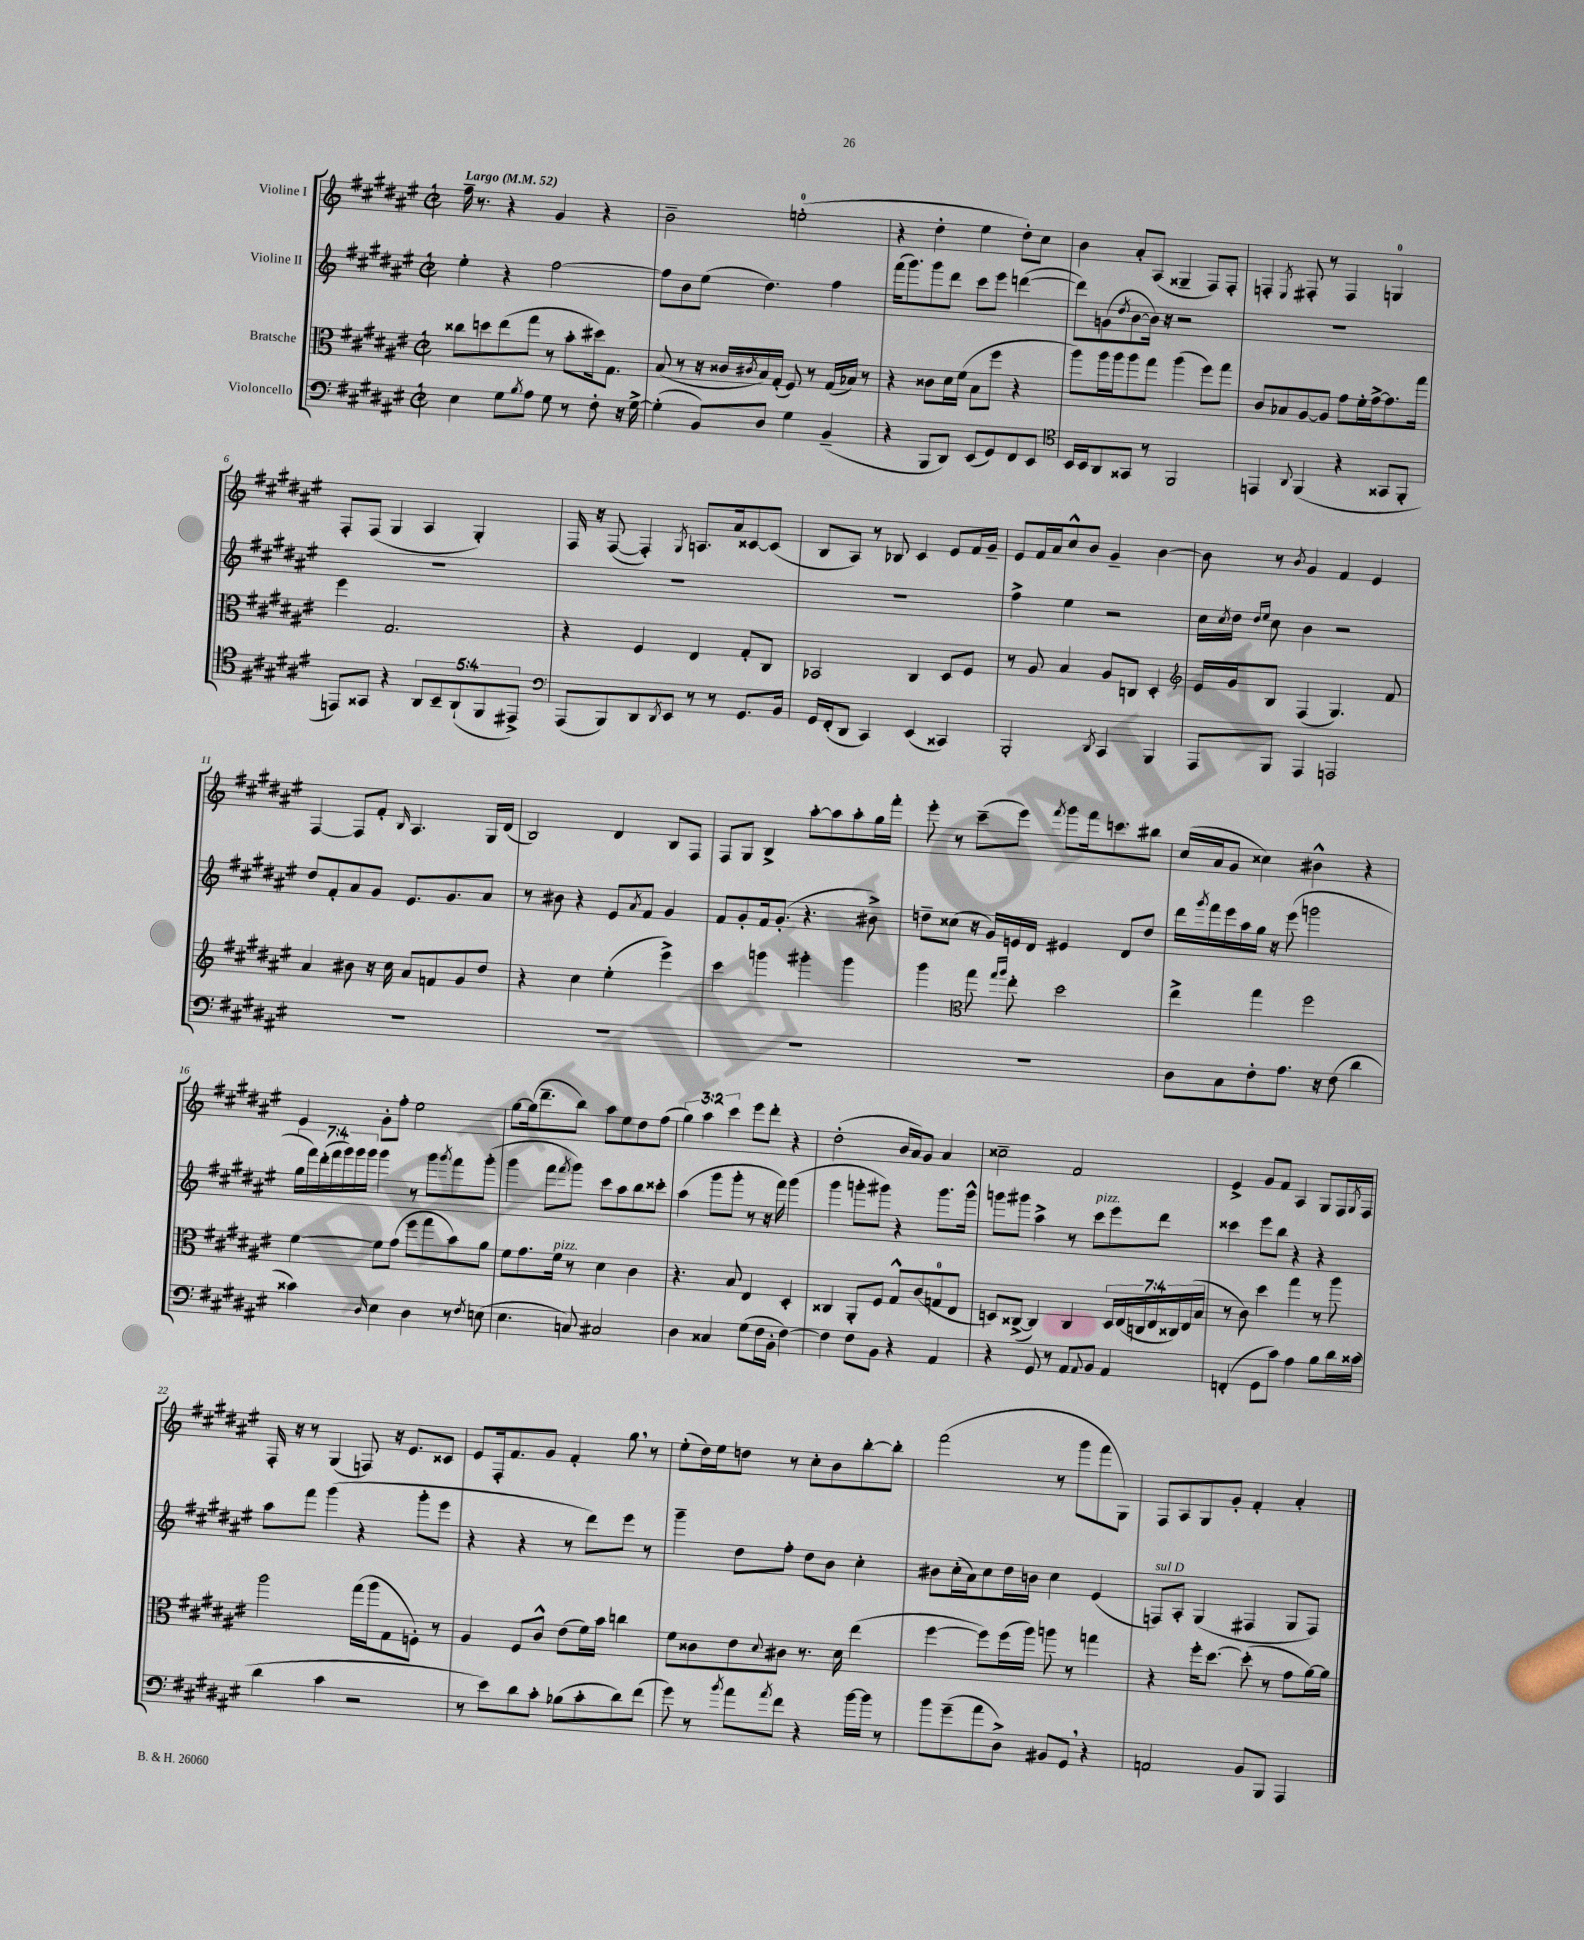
<<
\new StaffGroup <<
\new Staff = "s0" \with { instrumentName = "Violine I" } {
    \clef treble \key fis \major \defaultTimeSignature \time 2/2 \override Staff.TupletNumber.text = #tuplet-number::calc-fraction-text \tempo "Largo" 4 = 52
    fis''16-- r8. r4 gis'4 r4 |
    b'2-- e''2-0-.( |
    r4 dis''4-. eis''4 dis''8-.) cis''8 |
    b'4 ais'8-. ais8( gisis4-- fis8) fis8-. |
    f4-. \acciaccatura { eis8 } fis8-. r8 fis4 g4-0 |
    fis8-. fis8( gis4 ais4 gis4-.) |
    fis16 r16 fis8~( fis4-.) \acciaccatura { gis8 } a8. ais'16 cisis'8~ cisis'8( |
    b8 ais8) r8 bes8 cis'4 eis'8 fis'16 gis'16-- |
    eis'8 fis'16 ais'16 cis''8-^ b'8 gis'4-- b'4~ |
    b'8 r8 \acciaccatura { b'8 } gis'4 fis'4 eis'4 |
    fis4~ fis8 fis'8-. \grace { b16 } ais4. gis16 dis'16( |
    b2) dis'4 b8 fis8 |
    fis8 gis8 b4-> ais''8~-. ais''8 ais''8-. gis''16 fis'''16-. |
    eis'''8-. r8 cis'''8--( eis'''8) \acciaccatura { fis'''8 } gis'''8 fis'''16 c'''8. bis''8 |
    cis''16( ais'16 gis'8 cisis''4) bis'4-^ r4 |
    eis'4 gis'8-. fis''8-. eis''2 |
    gis''8~ gis''16( dis'''8.-- b''8) ais''8 eis''8 dis''8 fis''8( |
    \tuplet 3/2 { gis''4) ais''4 cis'''4 } eis'''8 dis'''8-. r4 |
    dis''2-.( b'16 ais'16) gis'8 ais'4 |
    cisis''2-- fis'2 |
    eis'4-> gis'8 fis'8 ais4 gis8 fis16 \acciaccatura { gis8 } fis16 |
    fis16-. r16 r8 gis4( f8) r16 eis'8. cisis'8 |
    eis'8 fis16-. fis'8. gis'8 fis'4-. gis''8 \breathe r8 |
    eis''8-.( dis''16) eis''16 d''8 r8 cis''8-. b'8 b''8~-. b''8-. |
    fis'''2( r8 gis'''8 fis'''8 gis8) |
    fis8 ais8 gis8 gis'8-. fis'4-. ais'4-. \bar "|." |
}
\new Staff = "s1" \with { instrumentName = "Violine II" } {
    \clef treble \key fis \major \defaultTimeSignature \time 2/2 \override Staff.TupletNumber.text = #tuplet-number::calc-fraction-text
    eis''4-. r4 fis''2~ |
    fis''8 b'8 eis''8( dis''4.) fis''4 |
    fis'''16( gis'''8.) gis'''8 dis'''8 cis'''8 eis'''8 d'''4~( |
    d'''8) g'8( \acciaccatura { dis''8 } b'8~ b'16) r16 r2 |
    R1 |
    R1 |
    R1 |
    R1 |
    fis''4-> eis''4 r2 |
    cis''16 \acciaccatura { cis''8 } dis''16 \grace { dis''16 eis''16 } cis''8 b'4 r2 |
    dis''8 fis'8-. ais'8 gis'8 eis'8. gis'8. ais'8 |
    r8 bis'8 r4 eis'8 \acciaccatura { ais'8 } fis'8 gis'4 |
    fis'8 gis'8-. fis'16 gis'8.-.( r4. bis'8->) |
    d''8-- cisis''8( r16 gis'16) e'16 dis'16 eis'4 dis'8 d''8 |
    dis'''16 \acciaccatura { gis'''8 } fis'''16 eis'''16 ais''16 gis''16 r16 eis'''8( g'''2 |
    \tuplet 7/4 { gis''16 fis'''16) dis'''16-.( fis'''16 gis'''16) gis'''16 gis'''16 } gis'''4 r8 gis'''8 \acciaccatura { gis'''8 } fis'''8 gis'''8-.( |
    gis'''4 fis'''8 \acciaccatura { fis'''8 } gis'''8) cis'''8 ais''8 b''8 cisis'''8-. |
    ais''4( gis'''8 gis'''8-. r8 r16 fis'''16) gis'''4( |
    gis'''4 g'''8-. gis'''8) r4 gis'''8. gis'''16-^ |
    g'''8 gis'''8 ais''4-> r8 cis'''8^\markup { \italic "pizz." } eis'''8 dis'''8 |
    cisis'''4 eis'''8 b''8 r4 r4 |
    ais''8 fis'''8 gis'''4( r4 gis'''8-. eis'''8 |
    r4 r4 r8 dis'''8) eis'''8 r8 |
    gis'''4-- dis''8 fis''8-. dis''8 b'8 cis''4-. |
    bis'8 cis''16-.( ais'16) cis''8 dis''16 b'16 cis''4 eis'4( |
    f8^\markup { \italic "sul D" }) ais8-. gis4( fis4 gis8 fis8) \bar "|." |
}
\new Staff = "s2" \with { instrumentName = "Bratsche" } {
    \clef alto \key fis \major \defaultTimeSignature \time 2/2 \override Staff.TupletNumber.text = #tuplet-number::calc-fraction-text
    cisis''8 d''8 eis''8( gis''8 r8 b'8-. dis''16) gis8. |
    b8( r8 r16 cisis'16 \acciaccatura { cis'8 } b16) gis16-.( fis8) r8 gis16( bes16) r8 |
    r4 cisis'8 dis'16 fis'16( b8 fis''8 r4 |
    ais''8) ais''16 ais''16 ais''8 gis''8 ais''4( fis''8) gis''8 |
    cis'8 bes8 ais8~ ais8 gis'8 fis'16-. gis'16~-> gis'8. gis''16 |
    fis''4 gis2. |
    r4 fis4 eis4 gis8-. cis8 |
    bes,2 cis4 dis8 fis8 |
    r8 ais8 b4 ais8 c8 dis4-. |
    \clef treble eis'16 gis'16 b8 fis4( gis4.) fis'8 |
    ais'4 bis'8 r16 cis''16 ais'8 f'8 gis'8 dis''8 |
    r4 cis''4 eis''4-.( eis'''4->) |
    cis'''4 g'''4 gis'''4-. gis'''4 |
    gis'''4 \clef alto gis''8 \grace { gis''16 ais''16 } eis''8-. dis''2 |
    eis''4-> gis''4 fis''2 |
    fis'4~ fis'8 gis'8( fis''8 gis''8 b'8) ais'8 |
    fis'8 gis'8. fis'16^\markup { \italic "pizz." } r8 dis'4 cis'4 |
    r4. b8 eis4 dis4-. |
    cisis4 ais,8-. fis8 gis8-^ cis'8( g8-0 eis8 |
    d8) cisis8~->( cisis4) cisis4 \tuplet 7/4 { d16 eis16( c16 eis16 cisis16) eis16( b16 } |
    r8 cis'8) dis''4 gis''4 r8 ais''8 |
    ais''2 gis''16( ais''16 gis8 f8-.) r8 |
    ais4 fis8 cis'8-^ eis'8( fis'16) b'16 c''4 |
    fis'8 cisis'8 eis'8 \appoggiatura { dis'8 } cis'8 r8. dis'16 eis''4( |
    fis''4~ fis''8) fis''16( ais''16) a''8 r8 g''4 |
    r4 fis''16-. dis''8.~ dis''8-.( r8 gis'8 ais'16~) ais'16 \bar "|." |
}
\new Staff = "s3" \with { instrumentName = "Violoncello" } {
    \clef bass \key fis \major \defaultTimeSignature \time 2/2 \override Staff.TupletNumber.text = #tuplet-number::calc-fraction-text
    eis4 gis8 \acciaccatura { b8 } ais8 gis8 r8 fis8-. r16 gis16~-> |
    gis4-.( b,8) dis8 gis4 b,4--( |
    r4 b,,8 dis,8) eis,8( gis,8) fis,8 eis,8 |
    \clef tenor b,16 b,16 ais,8 gisis,8 r8 fis,2 |
    e,4 \appoggiatura { ais,8 } fis,4( r4 gisis,8 fis,8-. |
    e,8) gisis,8 r4 \tuplet 5/4 { ais,8 b,8-- ais,8-!( fis,8 eis,8->) } |
    \clef bass ais,,8( b,,8) dis,8 \acciaccatura { dis,8 } eis,8 r8 r8 gis,8. b,16 |
    gis,16 fis,16-.( dis,8 cis,4) eis,4( cisis,4) |
    b,,2-. \acciaccatura { dis,8 } cis,4 b,,4 |
    ais,,8 b,,8 ais,,4 a,,2 |
    R1 |
    R1 |
    R1 |
    R1 |
    dis8 cis8 fis8-. ais8. r16 fis8( dis'4 |
    cisis'4) \grace { dis16 } eis4 dis4 r8 \acciaccatura { fis8 } e8( |
    eis4. c8) cis2 |
    dis4 cisis4 gis8( fis16 b,16-. fis4~) |
    fis4 fis8 b,8 r4 ais,4 |
    r4 gis,8 r8 ais,8 \appoggiatura { ais,8 } b,8 ais,4 |
    f,4-.( gis,8 cis'8) ais4 b8 dis'16 cisis'16( |
    dis'4 cis'4 r2 |
    r8 eis'8) dis'8 cis'8-. bes8( cis'8-. dis'8) fis'8( |
    gis'8) r8 \acciaccatura { b'8 } ais'8 \acciaccatura { ais'8 } fis'8 r4 b'16~ b'16 r8 |
    b'8 gis'8--( ais'8 dis8->) bis,8 gis,8 \breathe r4 |
    a,2 b,8 b,,8 ais,,4 \bar "|." |
}
>>
>>
